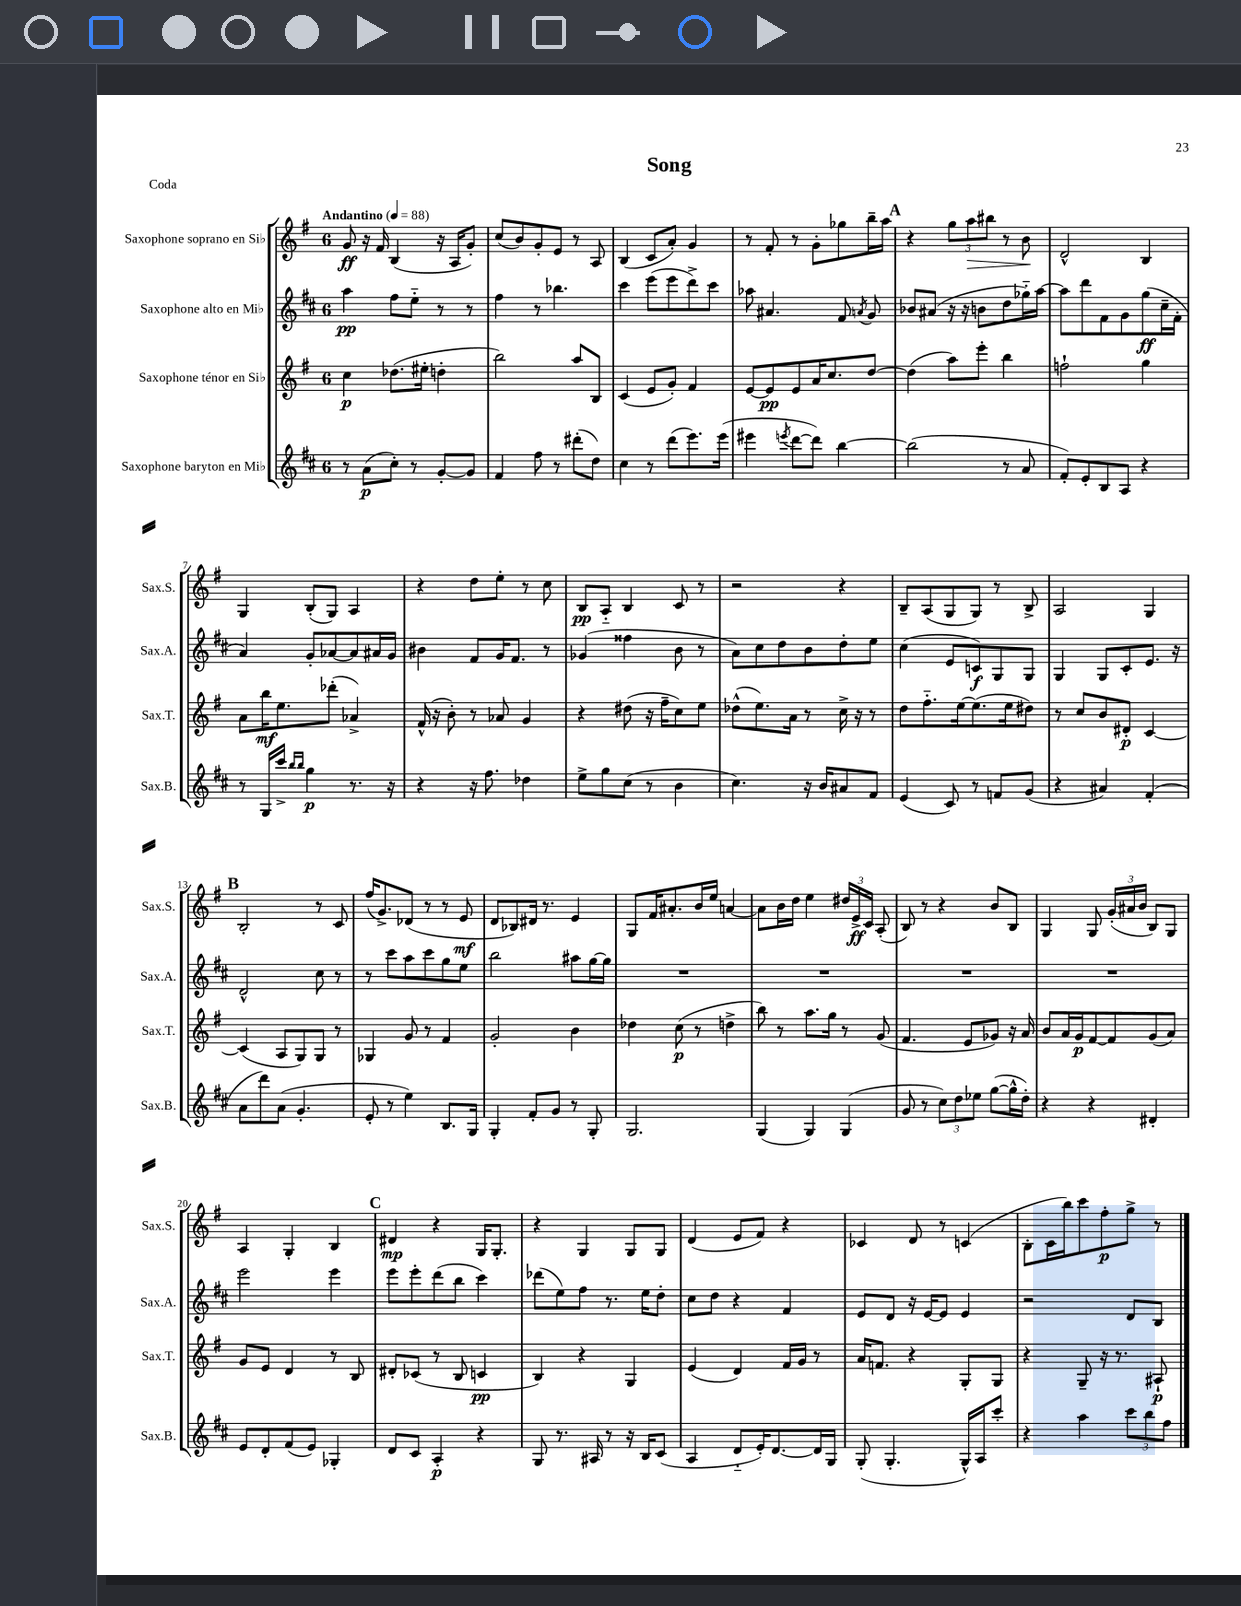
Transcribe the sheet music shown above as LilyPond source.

\header { title = "Song" piece = "Coda" }
<<
\new StaffGroup <<
\new Staff = "s0" \with { instrumentName = "Saxophone soprano en Sib" shortInstrumentName = "Sax.S." } {
    \clef treble \key g \major \once \override Staff.TimeSignature.style = #'single-digit \time 6/8 \tempo "Andantino" 4 = 88
    \autoBeamOff g'8\ff r16 fis'16 b4( r16 a16[ g'8]-.) |
    c''8[( b'8) g'8-. e'8] r8 a8 |
    b4( c'8[ a'8]-.) g'4 |
    r8 fis'8-. r8 g'8[-. ges''8 b''16-- a''16] |
    \mark \markup { \bold "A" } r4 \tuplet 3/2 { g''8[ a''8\> bis''8] } r8 b'8\! |
    d'2-^ b4 |
    g4 b8[-.( g8]) a4 |
    r4 d''8[ e''8]-. r8 c''8 |
    b8[\pp a8]-_ b4 c'8 r8 |
    r2 r4 |
    b8[-- a8( g8 g8]) r8 b8-> |
    a2 g4 |
    \mark \markup { \bold "B" } b2-. r8 c'8 |
    fis''16[( g'8.->) des'8]( r8 r8 e'8\mf |
    d'8[ bes8) dis'16] r8. e'4 |
    g8[ fis'16 ais'8.-. b'16 e''16] a'4~ |
    a'8[ b'16 d''16] e''4 \tuplet 3/2 { dis''16[ e'16->\ff c'16] } a8-.( |
    b8) r8 r4 b'8[ b8] |
    g4 g8 \tuplet 3/2 { g'16[-.( ais'16 b'16] } b8[) g8] |
    a4 g4-. b4 |
    \mark \markup { \bold "C" } dis'4\mp r4 g16[ g8.]-. |
    r4 g4 g8[ g8] |
    d'4( e'8[ fis'8]) r4 |
    ces'4 d'8 r8 c'4( |
    b8[-. c'16 b''16) c'''8 fis''8-.\p g''8]-> r8 \bar "|." |
}
\new Staff = "s1" \with { instrumentName = "Saxophone alto en Mib" shortInstrumentName = "Sax.A." } {
    \clef treble \key d \major \once \override Staff.TimeSignature.style = #'single-digit \time 6/8
    \autoBeamOff a''4\pp fis''8[ e''8]-_ r8 r8 |
    fis''4 r8 bes''4. |
    cis'''4 e'''8[( e'''8 d'''8->) cis'''8] |
    aes''8 ais'4. fis'8 \acciaccatura { a'8 } g'8 |
    \mark \markup { \bold "A" } bes'8[ ais'8]( r16 r16 b'8[ d''8 ges''16-_) a''16]~ |
    a''8[ d'''8 fis'8 g'8 g''8\ff( cis''16-- fis'16]-. |
    a'4) g'8[-. aes'8~ aes'8 ais'16 g'16] |
    bis'4 fis'8[ g'16 fis'8.] r8 |
    ges'4( fisis''4 b'8 r8 |
    a'8[) cis''8 d''8 b'8 d''8-. e''8] |
    cis''4( e'8[ c'8\f) g8 g8] |
    g4 g8[ cis'8-. e'8.] r16 |
    \mark \markup { \bold "B" } d'2-^ cis''8 r8 |
    r8 cis'''8[ a''8 cis'''8 g''8 e''8] |
    b''2 ais''8[ g''16~ g''16] |
    R2. |
    R2. |
    R2. |
    R2. |
    e'''2 e'''4 |
    \mark \markup { \bold "C" } e'''8[ e'''8-. d'''8( b''8] cis'''4) |
    des'''8[( e''8) fis''8] r8. e''16[ d''8]-. |
    cis''8[ d''8] r4 fis'4 |
    e'8[ d'8] r16 e'16[~ e'8] e'4 |
    r2 d'8[ b8] \bar "|." |
}
\new Staff = "s2" \with { instrumentName = "Saxophone ténor en Sib" shortInstrumentName = "Sax.T." } {
    \clef treble \key g \major \once \override Staff.TimeSignature.style = #'single-digit \time 6/8
    \autoBeamOff c''4\p des''8.[( eis''16]-. d''4-. |
    b''2) a''8[ b8] |
    c'4( e'8[ g'8]-.) fis'4 |
    e'8[~ e'8\pp e'8 a'16 c''8. d''8]~ |
    \mark \markup { \bold "A" } d''4( a''8[) e'''8]-. b''4 |
    f''2-! g''4 |
    a'8[ b''16\mf e''8. des'''8]-.( aes'4->) |
    fis'16-^( r16 b'8-.) r8 aes'8 g'4 |
    r4 dis''8( r16 fis''16[-- c''8) e''8] |
    des''8[-^( e''8.) a'16] r8 c''16-> r16 r8 |
    d''8[ fis''8.-_ e''16~ e''8.( e''16 dis''8]) |
    r8 c''8[ b'8 dis'8]-.\p c'4~ |
    \mark \markup { \bold "B" } c'4( a8[ g8) g8] r8 |
    ges4 g'8 r8 fis'4 |
    g'2-. b'4 |
    des''4 c''8\p( r8 d''4-> |
    b''8) r8 a''8.[ g''16] r8 g'8( |
    fis'4. e'8[ ges'8]) r16 a'16 |
    b'8[ a'16 g'16\p fis'8~ fis'8 g'8( a'8]) |
    g'8[ e'8] d'4 r8 b8 |
    \mark \markup { \bold "C" } dis'8[-. ces'8]( r8 b8 c'4\pp |
    b4) r4 g4 |
    e'4( d'4) fis'16[ g'16] r8 |
    a'16[ f'8.] r4 g8[-. g8] |
    r4 g8-- r16 r8. ais8-!\p \bar "|." |
}
\new Staff = "s3" \with { instrumentName = "Saxophone baryton en Mib" shortInstrumentName = "Sax.B." } {
    \clef treble \key d \major \once \override Staff.TimeSignature.style = #'single-digit \time 6/8
    \autoBeamOff r8 a'8[\p( cis''8]-.) r8 g'8[~-. g'8] |
    fis'4 fis''8 r8 dis'''8[-.( d''8]) |
    cis''4 r8 d'''8[( e'''8.) e'''16]( |
    eis'''4 \acciaccatura { e'''8 } d'''8[~ d'''8]) b''4~ |
    \mark \markup { \bold "A" } b''2( r8 a'8 |
    fis'8[-.) e'8-. b8 a8] r4 |
    r8 g16[ cis'''16]-> \grace { b''16[ b''16] } g''4\p r8. r16 |
    r4 r16 fis''8. des''4 |
    e''8[-> g''8 cis''8]( r8 b'4 |
    cis''4.) r16 b'16[ ais'8 fis'8] |
    e'4( cis'8) r8 f'8[ g'8]( |
    r4 ais'4) fis'4-.( |
    \mark \markup { \bold "B" } a'8[ d'''8) a'8]( g'4.-. |
    e'8-. r8 e''4) b8.[ g16] |
    g4-. fis'8[-. g'8] r8 g8-. |
    g2. |
    g4( g4) g4( |
    g'8 r8 \tuplet 3/2 { cis''8[) d''8 ees''8] } g''8[~( g''16-^ d''16]-.) |
    r4 r4 dis'4-. |
    e'8[ d'8-. fis'8( e'8]) ges4-. |
    \mark \markup { \bold "C" } d'8[ cis'8] a4-.\p r4 |
    g8 r8. ais16 r8 r16 b16[ cis'8]( |
    a4 d'8[-_ e'16-.) d'8.~ d'16 g16] |
    g8-.( g4.-. g16[-^) a16 cis'''8]-. |
    r4 a''4 \tuplet 3/2 { cis'''8[ b''8 fis''8] } \bar "|." |
}
>>
>>
